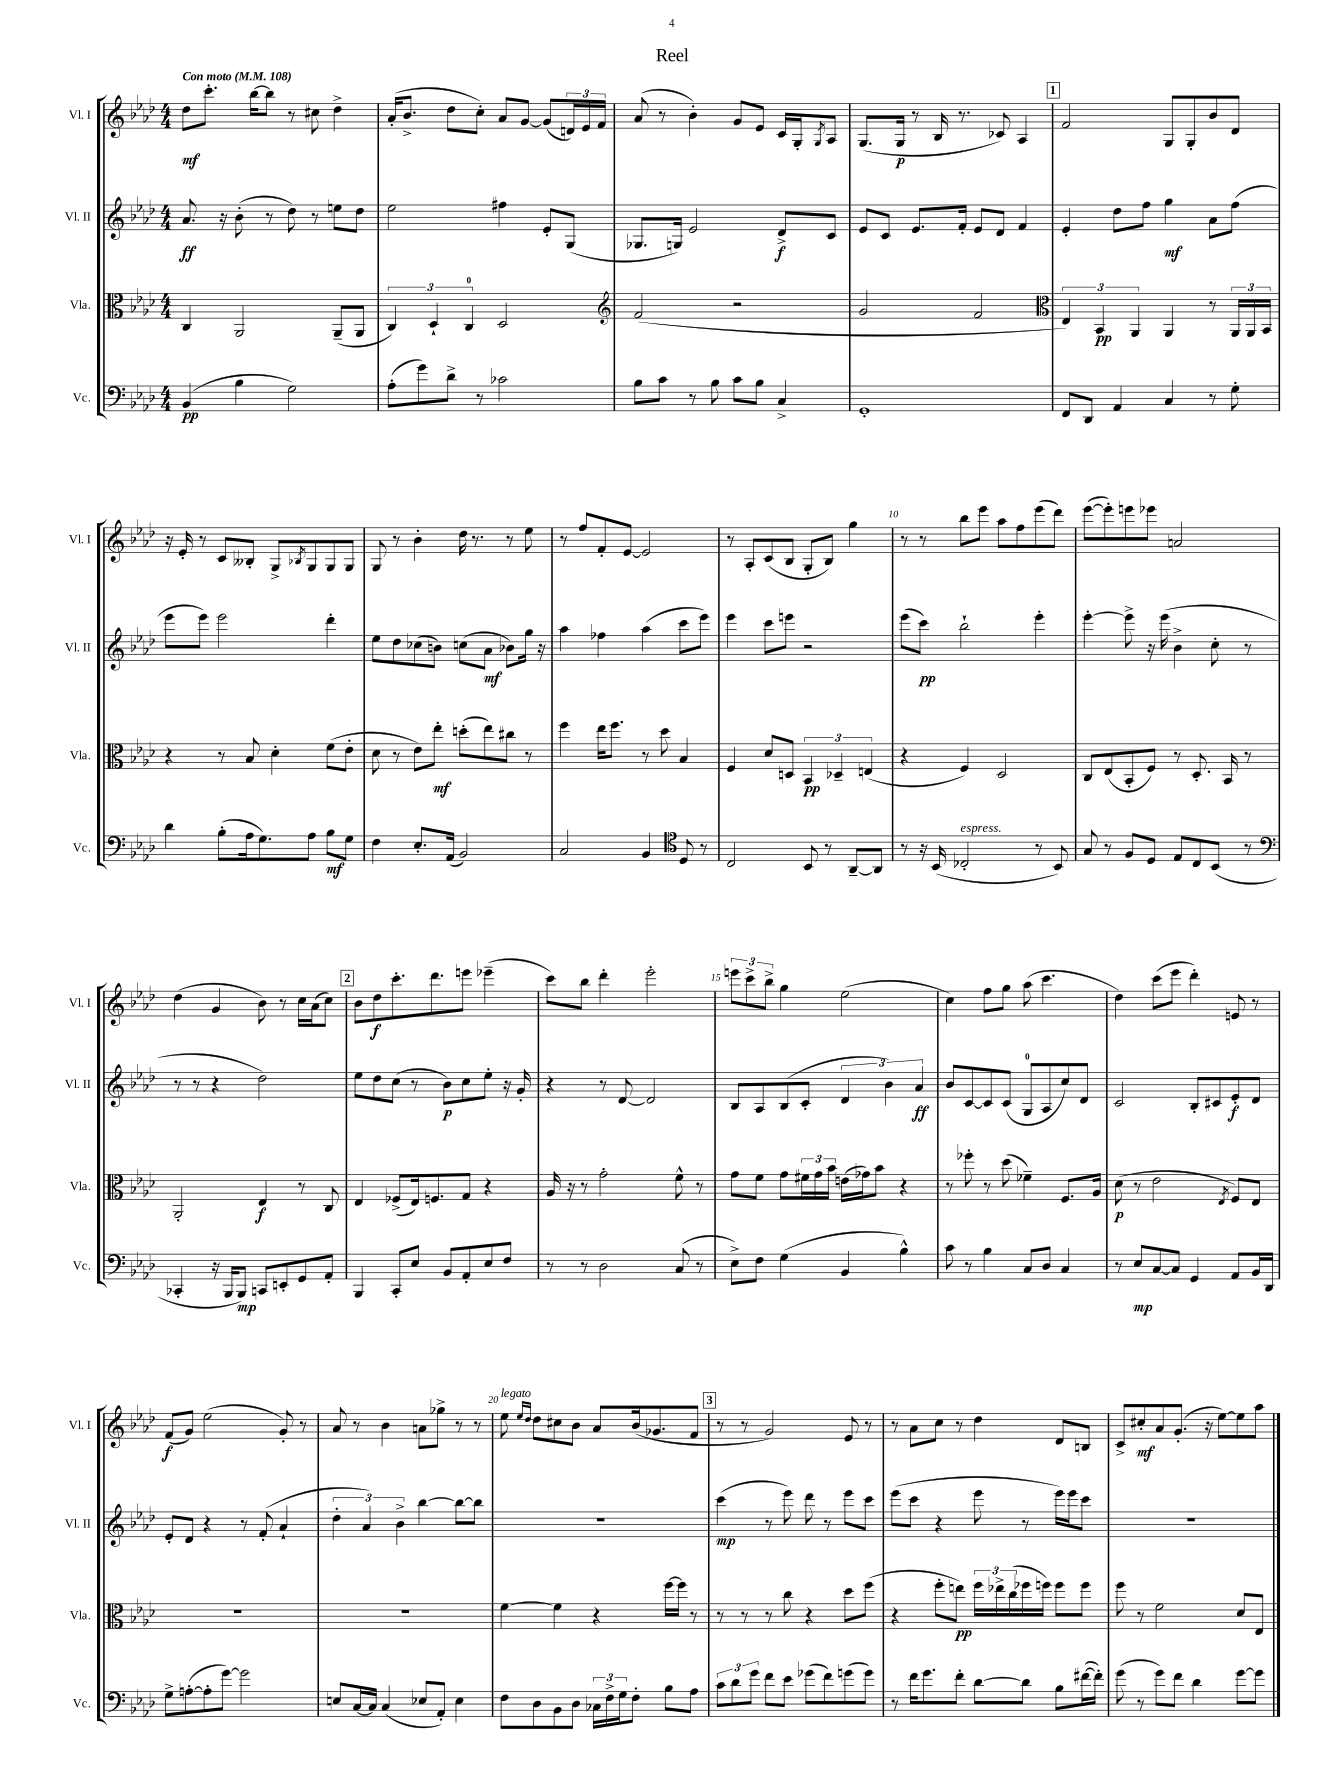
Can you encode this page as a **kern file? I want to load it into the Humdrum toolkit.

**kern	**dynam	**kern	**dynam	**kern	**dynam	**kern	**dynam
*part4	*part4	*part3	*part3	*part2	*part2	*part1	*part1
*staff4	*staff4	*staff3	*staff3	*staff2	*staff2	*staff1	*staff1
*I"Vc.	*	*I"Vla.	*	*I"Vl. II	*	*I"Vl. I	*
*I'Vc.	*	*I'Vla.	*	*I'Vl. II	*	*I'Vl. I	*
*clefF4	*	*clefC3	*	*clefG2	*	*clefG2	*
*k[b-e-a-d-]	*	*k[b-e-a-d-]	*	*k[b-e-a-d-]	*	*k[b-e-a-d-]	*
*M4/4	*	*M4/4	*	*M4/4	*	*M4/4	*
*MM108	*	*MM108	*	*MM108	*	*MM108	*
=1	=1	=1	=1	=1	=1	=1	=1
!	!	!	!	!	!	!LO:TX:a:B:t=Con moto	!
(4BB-/	pp	4C/	.	8.a-/	ff	8dd-\L	mf
.	.	.	.	.	.	8.ccc'\J	.
.	.	.	.	16r	.	.	.
4B-\	.	2AA-/	.	(8b-'\	.	.	.
.	.	.	.	.	.	[16bb-\KL	.
.	.	.	.	8r	.	8bb-\J]	.
2G\)	.	.	.	8dd-\)	.	8r	.
.	.	.	.	8r	.	8cc#X\	.
.	.	(8AA-~/L	.	8een\L	.	4dd-^\	.
.	.	8AA-/J	.	8dd-\J	.	.	.
=2	=2	=2	=2	=2	=2	=2	=2
(8A-'\L	.	6C/)	.	2ee-\	.	(16a-'/KL	.
.	.	.	.	.	.	8.b-^/J	.
8g\)	.	.	.	.	.	.	.
.	.	6D-`/	.	.	.	.	.
8d-^\J	.	.	.	.	.	8dd-\L	.
.	.	6C/	.	.	.	.	.
8r	.	.	.	.	.	8cc'\J)	.
2c-X\	.	2D-/	.	4ff#X\	.	8a-/L	.
.	.	.	.	.	.	[8g/J	.
.	.	.	.	8e-'/L	.	(8g/L]	.
.	.	.	.	(8G/J	.	24dn/L)	.
.	.	.	.	.	.	24e-/	.
.	.	.	.	.	.	24f/JJ	.
=3	=3	=3	=3	=3	=3	=3	=3
*	*	*clefG2	*	*	*	*	*
8B-\L	.	(2f/	.	8.G-X/L	.	(8a-/	.
8c\J	.	.	.	.	.	8r	.
.	.	.	.	16Gn/Jk)	.	.	.
8r	.	.	.	2e-/	.	4b-'\)	.
8B-\	.	.	.	.	.	.	.
8c\L	.	2r	.	.	.	8g/L	.
8B-\J	.	.	.	.	.	8e-/J	.
4C^/	.	.	.	8d-^/L	f	16c/LL	.
.	.	.	.	.	.	16G'/J	.
.	.	.	.	.	.	8qG/	.
.	.	.	.	8c/J	.	8A-/J	.
=4	=4	=4	=4	=4	=4	=4	=4
1GG'	.	2g/	.	8e-/L	.	(8.G/L	.
.	.	.	.	8c/J	.	.	.
.	.	.	.	.	.	16G/Jk	p
.	.	.	.	8.e-/L	.	8r	.
.	.	.	.	.	.	16B-/	.
.	.	.	.	16f'/Jk	.	8.r	.
.	.	2f/	.	8e-/L	.	.	.
.	.	.	.	8d-/J	.	8c-X/)	.
.	.	.	.	4f/	.	4A-/	.
!!LO:REH:place=s1:t=1
=5	=5	=5	=5	=5	=5	=5	=5
*	*	*clefC3	*	*	*	*	*
8FF/L	.	6E-/)	.	4e-'/	.	2f/	.
8DD-/J	.	.	.	.	.	.	.
.	.	6BB-/	pp	.	.	.	.
4AA-/	.	.	.	8dd-\L	.	.	.
.	.	6AA-/	.	.	.	.	.
.	.	.	.	8ff\J	.	.	.
4C/	.	4AA-/	.	4gg\	mf	8G/L	.
.	.	.	.	.	.	8G'/	.
8r	.	8r	.	8a-\L	.	8b-/	.
8G'\	.	24AA-/LL	.	(8ff\J	.	8d-/J	.
.	.	24AA-/	.	.	.	.	.
.	.	24BB-/JJ	.	.	.	.	.
!!LO:LB:g=z
=6	=6	=6	=6	=6	=6	=6	=6
4d-\	.	4r	.	8eee-\L	.	16r	.
.	.	.	.	.	.	16e-'/	.
.	.	.	.	8eee-\J)	.	8r	.
(8B-'\L	.	8r	.	2eee-\	.	8c/L	.
16A-\k	.	8B-/	.	.	.	8B--X'/J	.
8.G\)	.	.	.	.	.	.	.
.	.	4d-'\	.	.	.	8G^/L	.
.	.	.	.	.	.	8qB-X/	.
8A-\J	.	.	.	.	.	8G/	.
8B-\L	mf	(8f\L	.	4ddd-'\	.	8G/	.
8G\J	.	8e-'\J	.	.	.	8G/J	.
=7	=7	=7	=7	=7	=7	=7	=7
4F\	.	8d-\	.	8ee-\L	.	8G/	.
.	.	8r	.	8dd-\	.	8r	.
8.E-'/L	.	8e-\L)	.	(8cc-X\	.	4b-'\	.
.	.	8ee-'\J	mf	8bn\J)	.	.	.
(16AA-/Jk	.	.	.	.	.	.	.
2BB-/)	.	(8ddn'\L	.	(8ccn\L	.	16dd-\	.
.	.	.	.	.	.	8.r	.
.	.	8ee-\)	.	8a-\J	mf	.	.
.	.	8cc#X\J	.	8b-X\L)	.	8r	.
.	.	8r	.	16gg\Jk	.	8ee-\	.
.	.	.	.	16r	.	.	.
=8	=8	=8	=8	=8	=8	=8	=8
2C/	.	4ff\	.	4aa-\	.	8r	.
.	.	.	.	.	.	8ff/L	.
.	.	16ee-\KL	.	4ff-X\	.	8f'/	.
.	.	8.ff\J	.	.	.	.	.
.	.	.	.	.	.	[8e-/J	.
4BB-/	.	8r	.	(4aa-\	.	2e-/]	.
.	.	8dd-\	.	.	.	.	.
*clefC4	*	*	*	*	*	*	*
8D-/	.	4B-/	.	8ccc\L	.	.	.
8r	.	.	.	8eee-\J)	.	.	.
=9	=9	=9	=9	=9	=9	=9	=9
2C/	.	4F/	.	4eee-\	.	8r	.
.	.	.	.	.	.	8A-'/L	.
.	.	8d-/L	.	8ccc\L	.	(8c/	.
.	.	8Dn/J	.	8eeen\J	.	8B-/J	.
8BB-/	.	6BB-/	pp	2r	.	8G'/L	.
8r	.	.	.	.	.	8B-/J)	.
.	.	6D-X~/	.	.	.	.	.
[8AA-~/L	.	.	.	.	.	4gg\	.
.	.	(6En/	.	.	.	.	.
8AA-/J]	.	.	.	.	.	.	.
=10	=10	=10	=10	=10	=10	=10	=10
8r	.	4r	.	(8eee-\L	.	8r	.
16r	.	.	.	8ccc\J)	pp	8r	.
(16BB-/	.	.	.	.	.	.	.
!LO:TX:a:i:t=espress.	!	!	!	!	!	!	!
2C-X'/	.	4F/)	.	2bb-`\	.	8bb-\L	.
.	.	.	.	.	.	8eee-\J	.
.	.	2D-/	.	.	.	8aa-\L	.
.	.	.	.	.	.	8ff\	.
8r	.	.	.	4eee-'\	.	(8eee-\	.
8BB-/)	.	.	.	.	.	8ddd-\J)	.
=11	=11	=11	=11	=11	=11	=11	=11
8G/	.	8C/L	.	[4eee-'\	.	([8eee-\L	.
8r	.	(8E-/	.	.	.	8eee-'\])	.
8F/L	.	8BB-'/	.	8eee-^\]	.	8eeen\	.
8D-/J	.	8F/J)	.	16r	.	8eee-X\J	.
.	.	.	.	(16eee-\	.	.	.
8E-/L	.	8r	.	4b-^\	.	2an/	.
8C/	.	8.D-'/	.	.	.	.	.
(8BB-/J	.	.	.	8cc'\	.	.	.
.	.	16BB-/	.	.	.	.	.
8r	.	8r	.	8r	.	.	.
!!LO:LB:g=z
=12	=12	=12	=12	=12	=12	=12	=12
*clefF4	*	*	*	*	*	*	*
4CC-X'/	.	2AA-'/	.	8r	.	(4dd-\	.
.	.	.	.	8r	.	.	.
16r	.	.	.	4r	.	4g/	.
16BBB-/KL	.	.	.	.	.	.	.
8BBB-/J)	mp	.	.	.	.	.	.
8CCn/L	.	4E-/	f	2dd-\)	.	8b-\)	.
8EEn'/	.	.	.	.	.	8r	.
8GG/	.	8r	.	.	.	16cc\LL	.
.	.	.	.	.	.	(16a-\J	.
8AA-'/J	.	8C/	.	.	.	8cc\J)	.
!!LO:REH:place=s1:t=2
=13	=13	=13	=13	=13	=13	=13	=13
4BBB-/	.	4E-/	.	8ee-\L	.	8b-\L	.
.	.	.	.	8dd-\	.	8dd-\	f
8CC'/L	.	(8F-X^/L	.	(8cc\J	.	8.ccc'\	.
8E-/J	.	16E-/k)	.	8r	.	.	.
.	.	8.Fn/	.	.	.	8.ddd-\	.
8BB-/L	.	.	.	8b-\L)	p	.	.
8AA-'/	.	8G/J	.	8cc\	.	8eeen\J	.
8E-/	.	4r	.	8ee-'\J	.	(4eee-X~\	.
8F/J	.	.	.	16r	.	.	.
.	.	.	.	16g'/	.	.	.
=14	=14	=14	=14	=14	=14	=14	=14
8r	.	16A-/	.	4r	.	8ccc\L)	.
.	.	16r	.	.	.	.	.
8r	.	8r	.	.	.	8bb-\J	.
2D-\	.	2g'\	.	8r	.	4ddd-'\	.
.	.	.	.	[8d-/	.	.	.
.	.	.	.	2d-/]	.	2eee-'\	.
(8C/	.	8f^^\	.	.	.	.	.
8r	.	8r	.	.	.	.	.
=15	=15	=15	=15	=15	=15	=15	=15
8E-^\L)	.	8g\L	.	8B-/L	.	12eeen\L	.
.	.	.	.	.	.	12ccc^\	.
8F\J	.	8f\J	.	8A-/	.	.	.
.	.	.	.	.	.	12bb-^\J	.
(4G\	.	8g\L	.	(8B-/	.	4gg\	.
.	.	24f#X\L	.	8c'/J	.	.	.
.	.	24g\	.	.	.	.	.
.	.	24b-\JJ	.	.	.	.	.
4BB-/	.	(16en\LL	.	6d-/	.	(2ee-\	.
.	.	16g-X\J)	.	.	.	.	.
.	.	8b-\J	.	.	.	.	.
.	.	.	.	6b-\)	.	.	.
4B-^^\)	.	4r	.	.	.	.	.
.	.	.	.	6a-/	ff	.	.
=16	=16	=16	=16	=16	=16	=16	=16
8c\	.	8r	.	8b-/L	.	4cc\)	.
8r	.	8ff-X'\	.	[8c/	.	.	.
4B-\	.	8r	.	8c/]	.	8ff\L	.
.	.	(8dd-\	.	(8c/J	.	8gg\J	.
8C/L	.	4f-X~\)	.	8G/L	.	(8aa-\	.
8D-/J	.	.	.	8A-/	.	4.ccc\	.
4C/	.	8.F/L	.	8cc/)	.	.	.
.	.	.	.	8d-/J	.	.	.
.	.	16A-/Jk	.	.	.	.	.
=17	=17	=17	=17	=17	=17	=17	=17
8r	.	(8d-\	p	2c/	.	4dd-\)	.
8E-/L	mp	8r	.	.	.	.	.
[8C/	.	2e-\	.	.	.	(8ccc\L	.
8C/J]	.	.	.	.	.	8eee-\J	.
4GG/	.	.	.	8B-'/L	.	4ddd-'\)	.
.	.	.	.	8c#X/	.	.	.
.	.	8qE-/	.	.	.	.	.
8AA-/L	.	8F/L)	.	8e-'/	f	8en/	.
16BB-/L	.	8E-/J	.	8d-/J	.	8r	.
16DD-/JJ	.	.	.	.	.	.	.
!!LO:LB:g=z
=18	=18	=18	=18	=18	=18	=18	=18
8G^\L	.	1r	.	8e-'/L	.	(8f/L	f
([8An'\	.	.	.	8d-/J	.	8g/J)	.
8A'\]	.	.	.	4r	.	(2ee-\	.
[8g\J)	.	.	.	.	.	.	.
2g\]	.	.	.	8r	.	.	.
.	.	.	.	(8f'/	.	.	.
.	.	.	.	4a-`/	.	8g'/)	.
.	.	.	.	.	.	8r	.
=19	=19	=19	=19	=19	=19	=19	=19
8En/L	.	1r	.	6dd-'\	.	8a-/	.
[16C/L	.	.	.	.	.	8r	.
.	.	.	.	6a-/)	.	.	.
16C/JJ]	.	.	.	.	.	.	.
(4C/	.	.	.	.	.	4b-\	.
.	.	.	.	6b-^\	.	.	.
8E-X/L	.	.	.	[4bb-\	.	8an\L	.
8AA-'/J)	.	.	.	.	.	8gg-X^\J	.
4E-\	.	.	.	8bb-\L_	.	8r	.
.	.	.	.	8bb-\J]	.	8r	.
=20	=20	=20	=20	=20	=20	=20	=20
!	!	!	!	!	!	!LO:TX:a:i:t=legato	!
8F\L	.	[4f\	.	1r	.	8ee-\	.
.	.	.	.	.	.	16qqee-/LL	.
.	.	.	.	.	.	16qqdd-/JJ	.
8D-\	.	.	.	.	.	8dd-\L	.
8BB-\	.	4f\]	.	.	.	8cc#X\	.
8D-\J	.	.	.	.	.	8b-\J	.
24C-X\LL	.	4r	.	.	.	8a-/L	.
24F^\	.	.	.	.	.	.	.
24G\J	.	.	.	.	.	.	.
8F'\J	.	.	.	.	.	(16b-/k	.
.	.	.	.	.	.	8.g-X/	.
8B-\L	.	[16ff\LL	.	.	.	.	.
.	.	16ff\JJ]	.	.	.	.	.
8A-\J	.	8r	.	.	.	8f/J	.
!!LO:REH:place=s1:t=3
=21	=21	=21	=21	=21	=21	=21	=21
12c\L	.	8r	.	(4ccc\	mp	8r	.
12d-\	.	.	.	.	.	.	.
.	.	8r	.	.	.	8r	.
12g\J	.	.	.	.	.	.	.
8f\L	.	8r	.	8r	.	2g/)	.
8e-\J	.	8cc\	.	8eee-\)	.	.	.
(8g-X\L	.	4r	.	8ddd-\	.	.	.
8f\)	.	.	.	8r	.	.	.
(8gn\	.	8dd-\L	.	8eee-\L	.	8e-/	.
8g\J)	.	(8ff\J	.	8ccc\J	.	8r	.
=22	=22	=22	=22	=22	=22	=22	=22
8r	.	4r	.	(8eee-\L	.	8r	.
16f\KL	.	.	.	8ccc\J	.	8a-\L	.
8.g\	.	.	.	.	.	.	.
.	.	8ff'\L	.	4r	.	8cc\J	.
8f'\J	.	8een\J)	pp	.	.	8r	.
[8d-\L	.	24ff\LL	.	8eee-\	.	4dd-\	.
.	.	24ee-X^\	.	.	.	.	.
.	.	(24cc\	.	.	.	.	.
8d-\J]	.	16ff-X\	.	8r	.	.	.
.	.	16ffn\JJ)	.	.	.	.	.
8B-\L	.	8ff\L	.	16eee-\LL)	.	8d-/L	.
.	.	.	.	16eee-\J	.	.	.
([16f#X\L	.	8ff\J	.	8ccc\J	.	8Bn/J	.
16f#'\JJ])	.	.	.	.	.	.	.
=23	=23	=23	=23	=23	=23	=23	=23
(8g\	.	8ff\	.	1r	.	8c^/L	.
8r	.	8r	.	.	.	8cc#X'/	mf
8g\L)	.	2f\	.	.	.	8a-/	.
8f\J	.	.	.	.	.	(8.g'/J	.
4d-\	.	.	.	.	.	.	.
.	.	.	.	.	.	16r	.
.	.	.	.	.	.	[8ee-\L)	.
[8g\L	.	8d-/L	.	.	.	8ee-\]	.
8g\J]	.	8E-/J	.	.	.	8aa-\J	.
==	==	==	==	==	==	==	==
*-	*-	*-	*-	*-	*-	*-	*-
